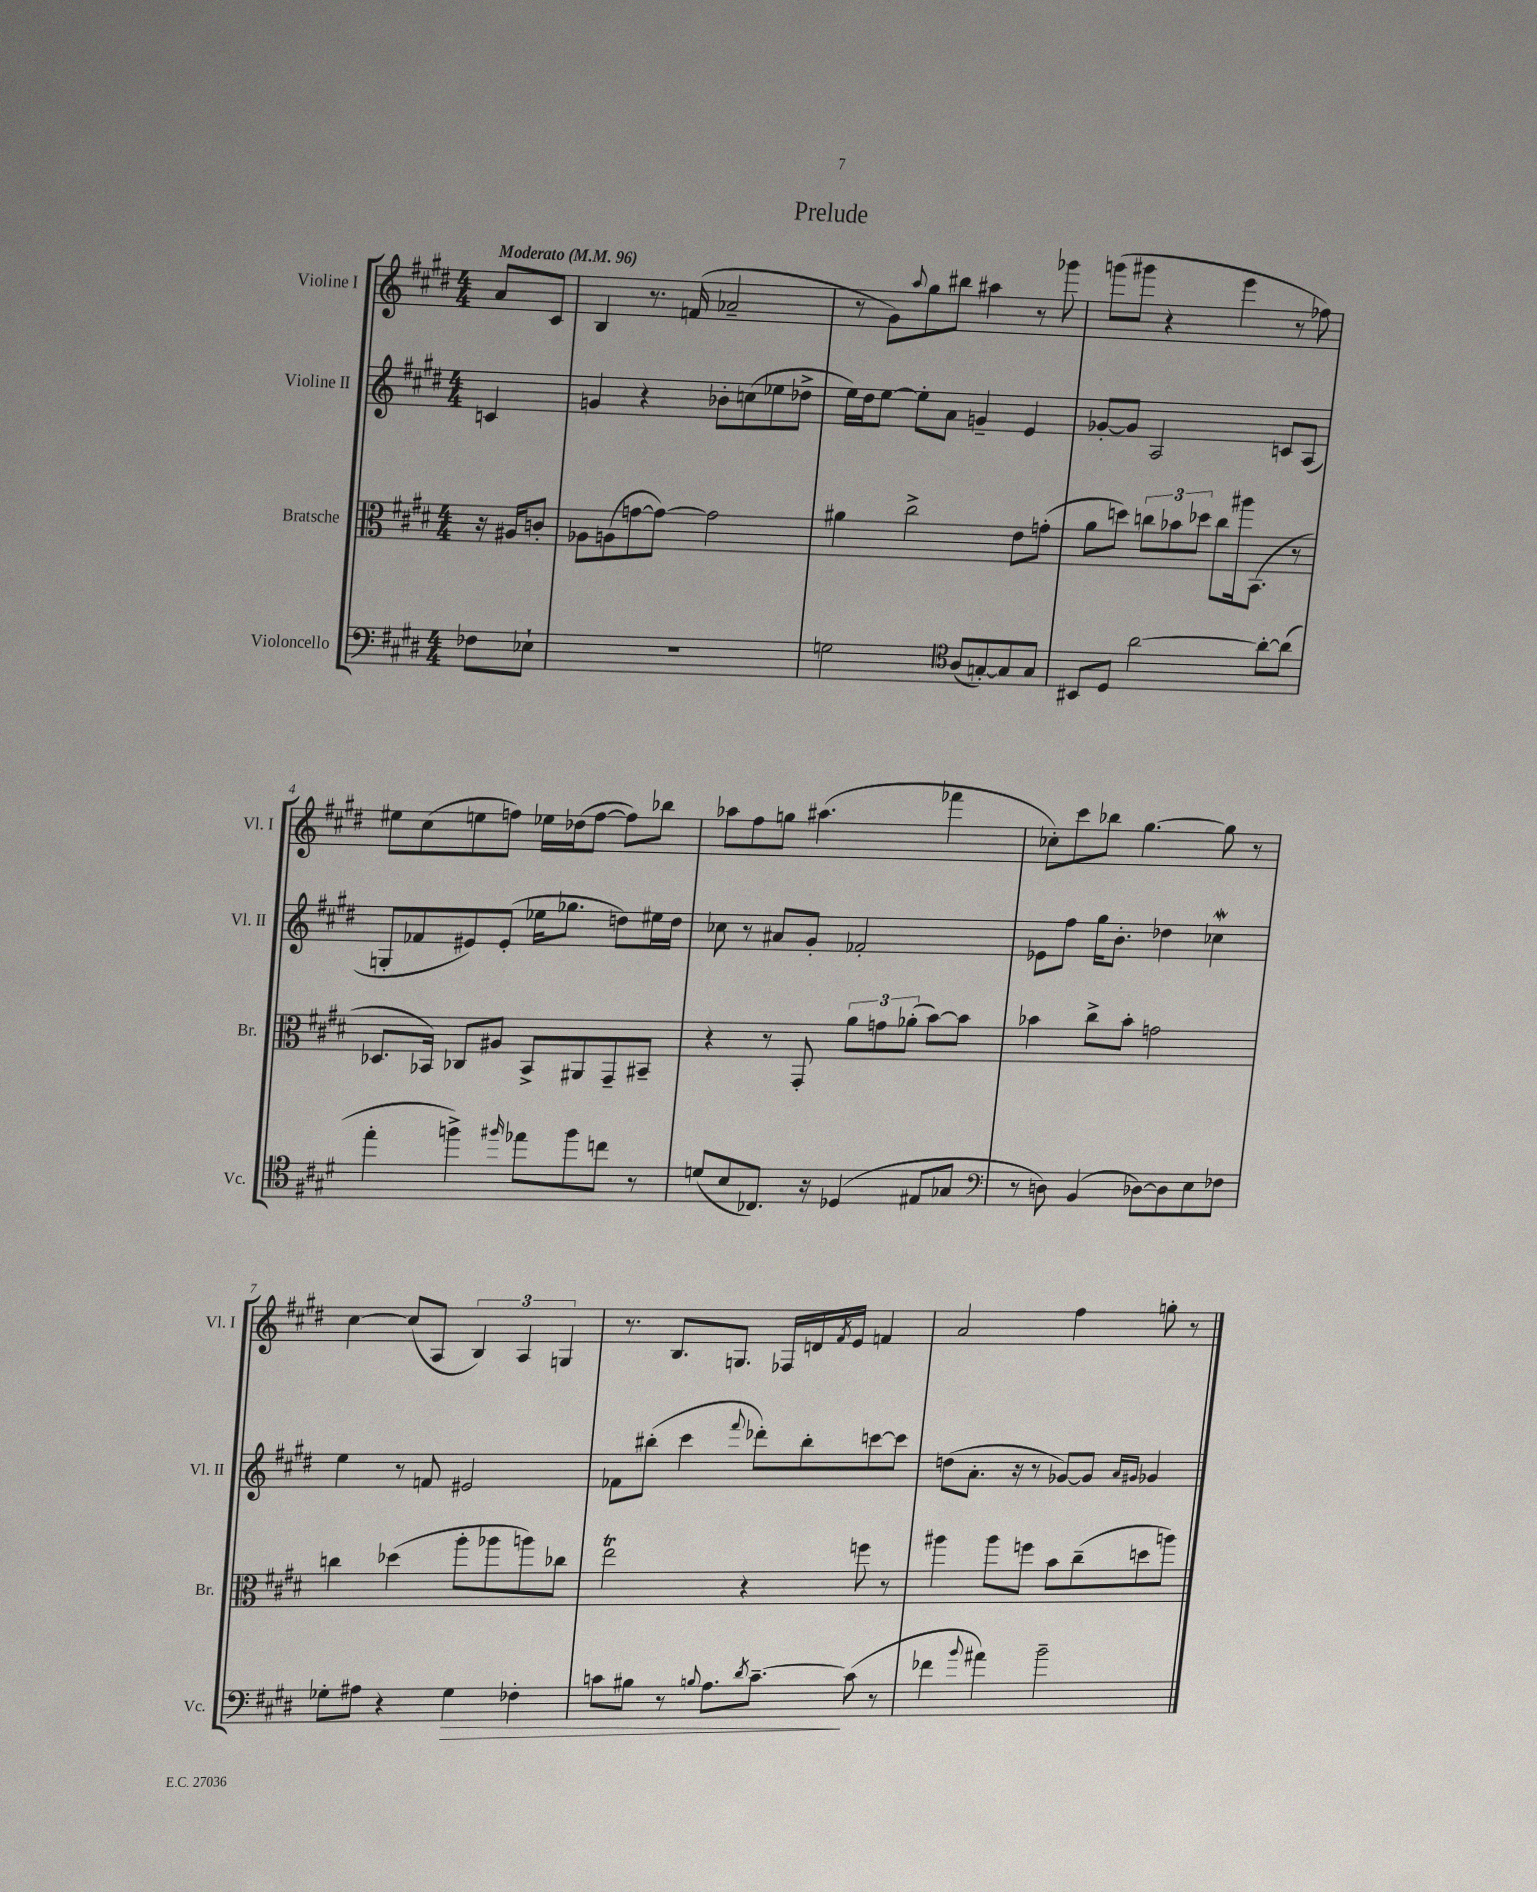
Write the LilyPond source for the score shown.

\header { title = "Prelude" }
<<
\new StaffGroup <<
\new Staff = "s0" \with { instrumentName = "Violine I" shortInstrumentName = "Vl. I" } {
    \clef treble \key e \major \numericTimeSignature \time 4/4 \partial 4 \tempo "Moderato" 4 = 96
    a'8 cis'8 |
    b4 r8. f'16( aes'2-- |
    r8 gis'8) \appoggiatura { a''8 } gis''8 bis''8 ais''4 r8 ges'''8 |
    g'''8( gis'''8 r4 e'''4 r8 fes''8) |
    eis''8 cis''8( e''8 f''8) ees''16 des''16( f''8~ f''8) bes''8 |
    aes''8 fis''8 g''8 ais''4.( fes'''4 |
    ces''8-.) cis'''8 bes''8 gis''4.~ gis''8 r8 |
    cis''4~ cis''8( a8 \tuplet 3/2 { b4) a4 g4 } |
    r8. b8. g8. fes16 d'16 \acciaccatura { fis'8 } e'16 f'4 |
    a'2 fis''4 g''8-. r8 \bar "|." |
}
\new Staff = "s1" \with { instrumentName = "Violine II" shortInstrumentName = "Vl. II" } {
    \clef treble \key e \major \numericTimeSignature \time 4/4 \partial 4
    c'4 |
    g'4 r4 bes'8-. c''8( ees''8 des''8-> |
    e''16) dis''16 e''8~ e''8-. a'8 g'4-- e'4 |
    ges'8~-. ges'8 a2 c'8 a8( |
    g8-. fes'8 eis'8) eis'8-.( ees''16 ges''8. d''8) eis''16 d''16 |
    ces''8 r8 ais'8 gis'8-. fes'2-. |
    ees'8 fis''8 gis''16 b'8.-. des''4 ces''4\mordent |
    e''4 r8 f'8 eis'2 |
    fes'8 bis''8-.( cis'''4 \appoggiatura { fis'''8 } des'''8-.) bis''8-. c'''8~ c'''8 |
    d''8( a'8.-. r16 r8 ges'8~) ges'8 \grace { a'16 gis'16 } ges'4 \bar "|." |
}
\new Staff = "s2" \with { instrumentName = "Bratsche" shortInstrumentName = "Br." } {
    \clef alto \key e \major \numericTimeSignature \time 4/4 \partial 4
    r16 ais16 c'8-. |
    aes8 a8( g'8~ g'8~) g'2 |
    ais'4 cis''2-> e'8 g'8-.( |
    a'8 d''8) \tuplet 3/2 { c''8 bes'8 des''8 } c''8 ais''16 b,8.( r8 |
    des8. bes,16) ces8 ais8 bes,8-> ais,8 gis,8-- bis,8-- |
    r4 r8 gis,8-. \tuplet 3/2 { a'8 g'8 aes'8-.( } b'8~) b'8 |
    bes'4 cis''8-> bes'8-. g'2 |
    c''4 des''4( a''8-. aes''8 a''8) ces''8 |
    e''2\trill r4 f''8 r8 |
    ais''4 ais''8 f''8 b'8 cis''8--( d''8 a''8) \bar "|." |
}
\new Staff = "s3" \with { instrumentName = "Violoncello" shortInstrumentName = "Vc." } {
    \clef bass \key e \major \numericTimeSignature \time 4/4 \partial 4
    fes8 ees8-! |
    R1 |
    g2 \clef tenor a8( g8~-.) g8 g8 |
    bis,8 dis8 a'2~ a'8~-. a'8( |
    e''4-. f''4->) \grace { fis''16 } ees''8 fis''8 c''8 r8 |
    d'8( b8 ces8.) r16 des4( eis8 ges8 |
    \clef bass r8 d8) b,4( des8~) des8 e8 fes8 |
    ges8-. ais8 r4 ges4\> fes4-. |
    c'8 bis8 r8 \appoggiatura { b8 } a8. \acciaccatura { dis'8 } c'8.~--\! c'8( r8 |
    fes'4 \appoggiatura { b'8 } ais'4) b'2-- \bar "|." |
}
>>
>>
